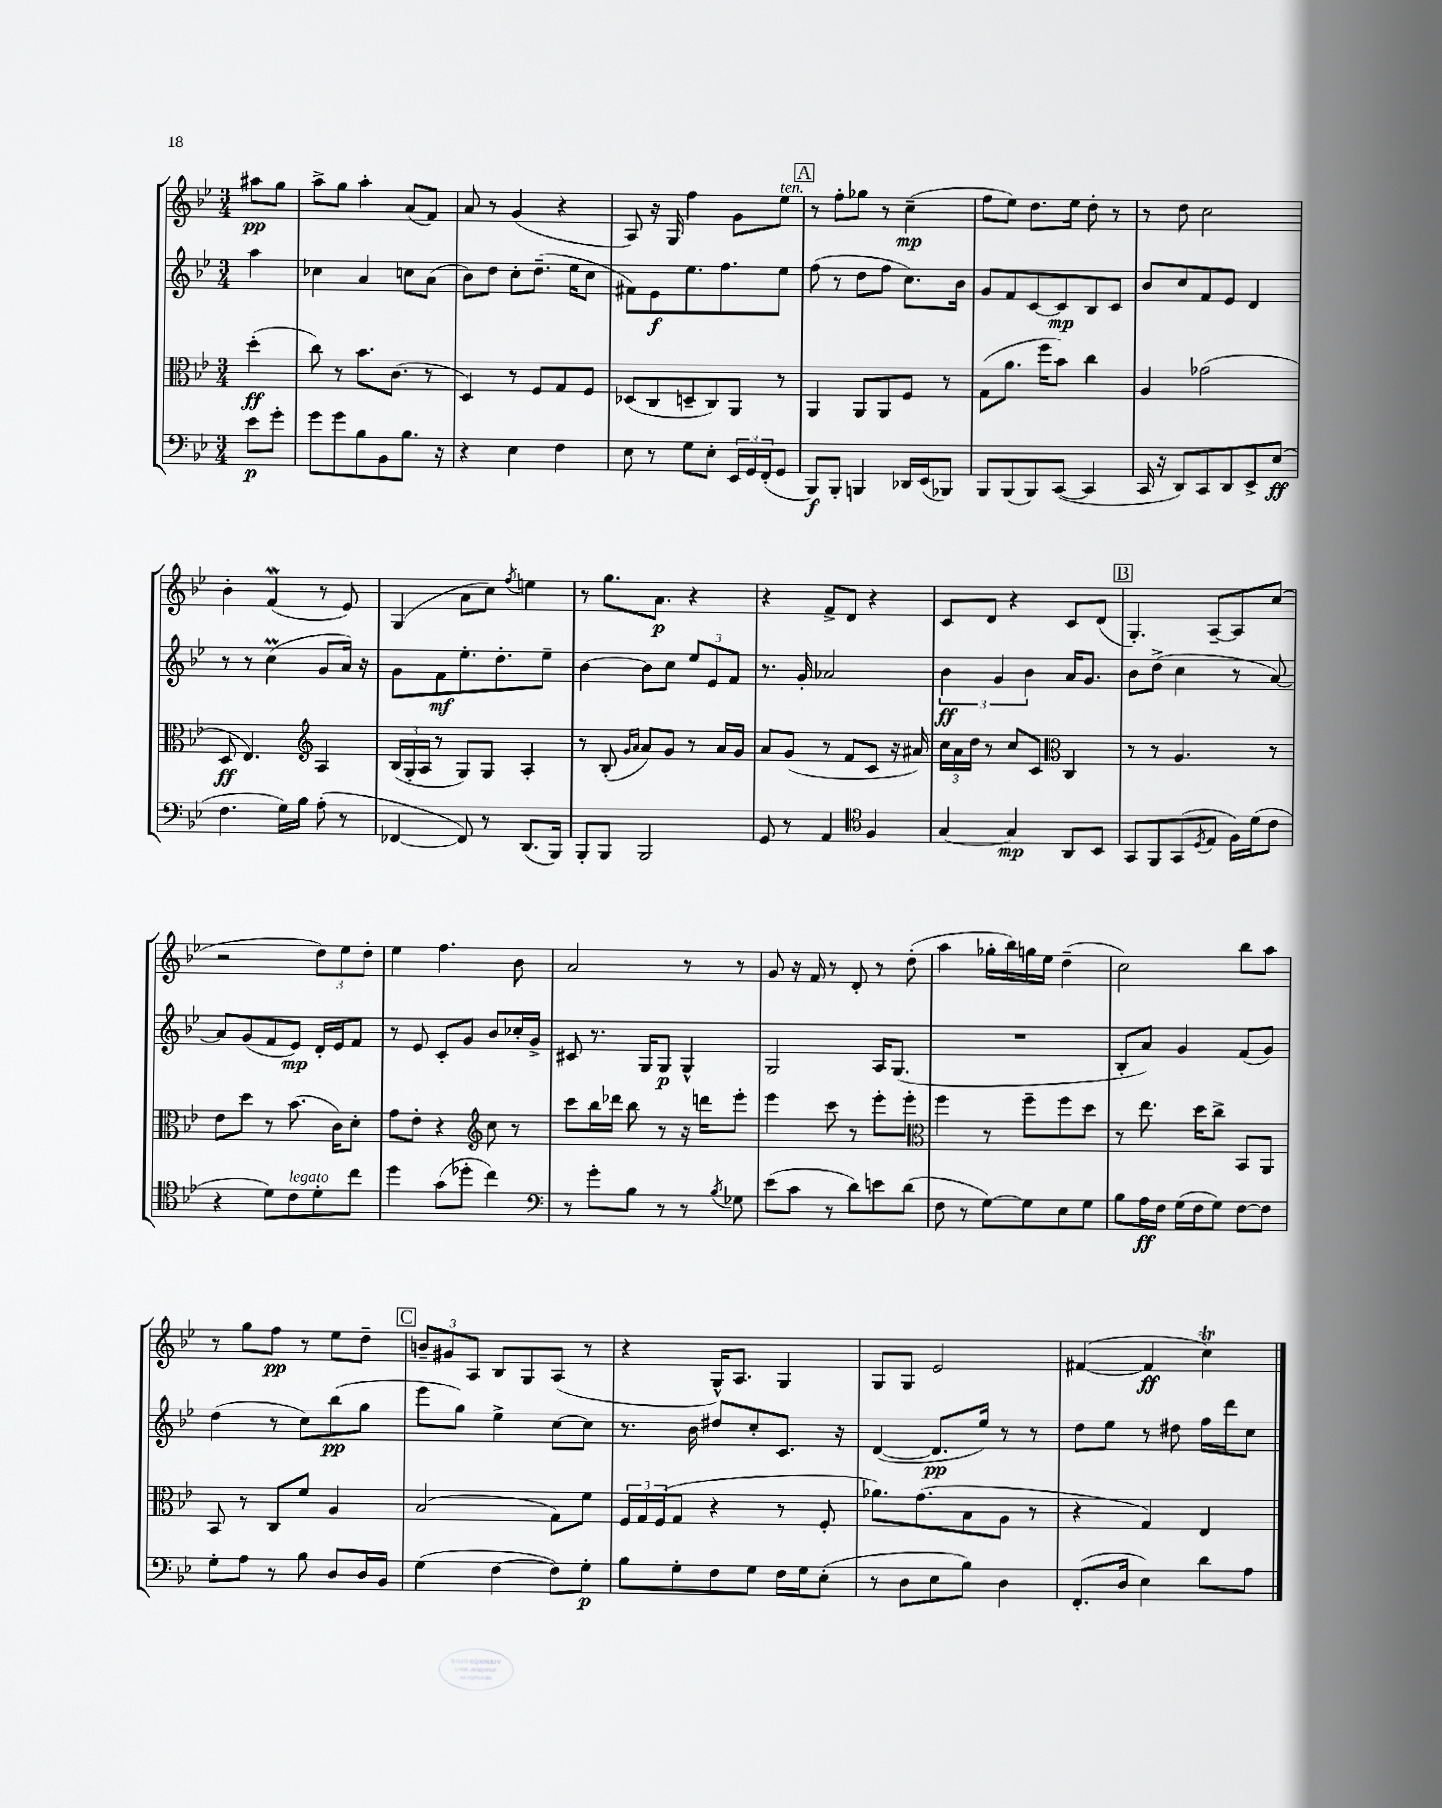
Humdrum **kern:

**kern	**kern	**kern	**kern
*staff4	*staff3	*staff2	*staff1
*clefF4	*clefC3	*clefG2	*clefG2
*k[b-e-]	*k[b-e-]	*k[b-e-]	*k[b-e-]
*M3/4	*M3/4	*M3/4	*M3/4
8e-	(4dd'	4aa	8aa#
8g'	.	.	8gg
=	=	=	=
8g	8cc)	4cc-	8aa^
8g	8r	.	8gg
8B-	8.b-	4a	4aa'
8BB-	.	.	.
.	(8.c	.	.
8.B-	.	8cc	(8a
.	8r	(8a	8f)
16r	.	.	.
=	=	=	=
4r	4D)	8b-)	8a
.	.	8dd	8r
4E-	8r	8cc'	(4g
.	8F	(8.dd~	.
4F	8G	.	4r
.	.	16ee-	.
.	8F	8cc	.
=	=	=	=
8E-	(8D-	8f#)	8A)
8r	8C	8e-	16r
.	.	.	16G
8G	8D~	8.ee-	4ff
8E-'	8C)	.	.
.	.	8.ff	.
24EE-	8AA	.	8g
24GG	.	.	.
(24FF'	.	.	.
8GG	8r	8ee-	8ee-
=	=	=	=
8BBB-)	4AA	(8ff	8r
8BBB-'	.	8r	8ff'
4BBB	8AA	8dd	8gg-
.	8AA	8ff	8r
16DD-	8F	8.cc)	(4cc~
(16EE-	.	.	.
8BBB-)	8r	.	.
.	.	16b-	.
=	=	=	=
8BBB-	(8G	8g	8ff
(8BBB-	8.a	8f	8ee-)
8BBB-)	.	[8c	8.dd
.	16ff	.	.
([8CC	8b-)	8c]	.
.	.	.	16ee-
4CC]	4cc	8B-	8dd'
.	.	8c	8r
=	=	=	=
16CC	4A	8b-	8r
16r	.	.	.
8DD)	.	8cc	8dd
8CC	(2g-	8f	2cc
8DD	.	8e-	.
8EE-^	.	4d	.
(8E-	.	.	.
=	=	=	=
4.F	8D	8r	4b-'
.	4.E-)	8r	.
.	.	(4cc	(4f
16G)	.	.	.
16B-	.	.	.
*	*clefG2	*	*
(8A'	4A	8g	8r
8r	.	16a)	8e-)
.	.	16r	.
=	=	=	=
[4FF-	(24B-	8g	(4G
.	24G'	.	.
.	24A	.	.
.	8r	8f	.
8FF-])	8G)	8.ee-'	8a
8r	8G	.	8cc)
.	.	8.dd'	.
.	.	.	8qff
(8.DD	4A'	.	4ee
.	.	8ee-~	.
16BBB-)	.	.	.
=	=	=	=
8BBB-'	8r	[4b-	8r
8BBB-	(8B-'	.	8.gg
.	16qqg	.	.
.	16qqa	.	.
2BBB-	8a)	8b-]	.
.	.	.	8.a
.	8g	8cc	.
.	8r	12ee-	4r
.	.	12e-	.
.	16a	.	.
.	.	12f	.
.	16g	.	.
=	=	=	=
8GG	8a	8.r	4r
8r	(8g	.	.
.	.	16g'	.
4AA	8r	2a-	8f^
.	8f	.	8d
*clefC4	*	*	*
4F	8c	.	4r
.	16r	.	.
.	16a#)	.	.
=	=	=	=
[4G	24cc	6b-	8c
.	24a	.	.
.	24dd	.	.
.	8r	.	8d
.	.	6g	.
4G]	8cc	.	4r
.	.	6b-	.
.	8c	.	.
*	*clefC3	*	*
8AA	4C	16a	8c
.	.	8.g	.
8BB-	.	.	(8d
=	=	=	=
8GG	8r	8b-	4.G')
8FF	8r	(8dd^	.
(8GG	4.A	4cc	.
8qD	.	.	.
8E-	.	.	[8A~
16F)	.	8r	8A]
(16d	.	.	.
8c	8r	[8a)	(8cc
=	=	=	=
4r	8e-	8a]	2r
.	8dd	(8g	.
8d)	8r	8f	.
8c	(8.b-	8e-)	.
8d'	.	16d'	12dd)
.	16c)	16e-	.
.	.	.	12ee-
8cc	8d'	8f	.
.	.	.	12dd'
=	=	=	=
4dd	8g	8r	4ee-
.	8e-'	8e-	.
(8g	4r	8c'	4.ff
8dd-'	.	8g	.
*	*clefG2	*	*
4cc)	8cc	8b-	.
.	8r	16cc-'	8b-
.	.	16g^	.
=	=	=	=
*clefF4	*	*	*
8r	8ccc	8c#	2a
8g'	16bb-	8.r	.
.	16ddd-	.	.
8B-	8bb-	.	.
.	.	16G	.
8r	8r	8G	.
8r	16r	4G^^	8r
.	16ddd	.	.
8qB-	.	.	.
8G-	8eee-'	.	8r
=	=	=	=
(8e-	4eee-	2G	8g
8c	.	.	16r
.	.	.	16f
8r	8ccc	.	8r
8d)	8r	.	8d'
8e	8eee-'	16A	8r
.	.	(8.G	.
(8d	8eee-'	.	(8dd'
=	=	=	=
*	*clefC3	*	*
8F	4ff	2.r	4aa
8r	.	.	.
[8G)	8r	.	16gg-'
.	.	.	16bb-)
8G]	8ff~	.	16gg
.	.	.	16ee-
8E-	8ff	.	(4dd~
8G	8dd	.	.
=	=	=	=
8B-	8r	8B-'	2cc)
16A	8.ee-	8a)	.
16F	.	.	.
(16G	.	4g	.
16F	16dd	.	.
8G)	8cc^	.	.
[8F	8BB-	(8f	8bb-
8F]	8AA	8g)	8aa
=	=	=	=
8G'	8BB-	(4dd	8r
8A	8r	.	8gg
8r	8C	8r	8ff
8B-	8f	8cc)	8r
8D	4A	(8bb-	8ee-
16D	.	8gg	8dd~
16BB-	.	.	.
=	=	=	=
(4G	(2B-	8eee-	12b~
.	.	.	12g#
.	.	8gg)	.
.	.	.	12A
[4F	.	4ee-^	8B-
.	.	.	8G
8F])	8G)	[8cc	(8A
8G'	8f	8cc]	8r
=	=	=	=
8B-	24F	8.r	4r
.	24G	.	.
.	(24F	.	.
8G'	8G	.	.
.	.	16b-	.
8F	4r	8dd#	16G^^)
.	.	.	8.A
8G	.	8cc'	.
16F	8r	8.c	4G
16G	.	.	.
(8E-'	8F'	.	.
.	.	16r	.
=	=	=	=
8r	8.a-)	([4d	8G
8D	.	.	8G
.	(8.g	.	.
8E-	.	8.d]	2e-
8B-)	8B-	.	.
.	.	16ee-)	.
4D	8A	8r	.
.	8r	8r	.
=	=	=	=
(8.FF'	4r	8dd	([4f#
.	.	8ee-	.
16D	.	.	.
4E-)	4G)	8r	4f#]
.	.	8dd#	.
8d	4E-	16ff	4cc)
.	.	16ddd	.
8A	.	8cc	.
==	==	==	==
*-	*-	*-	*-
